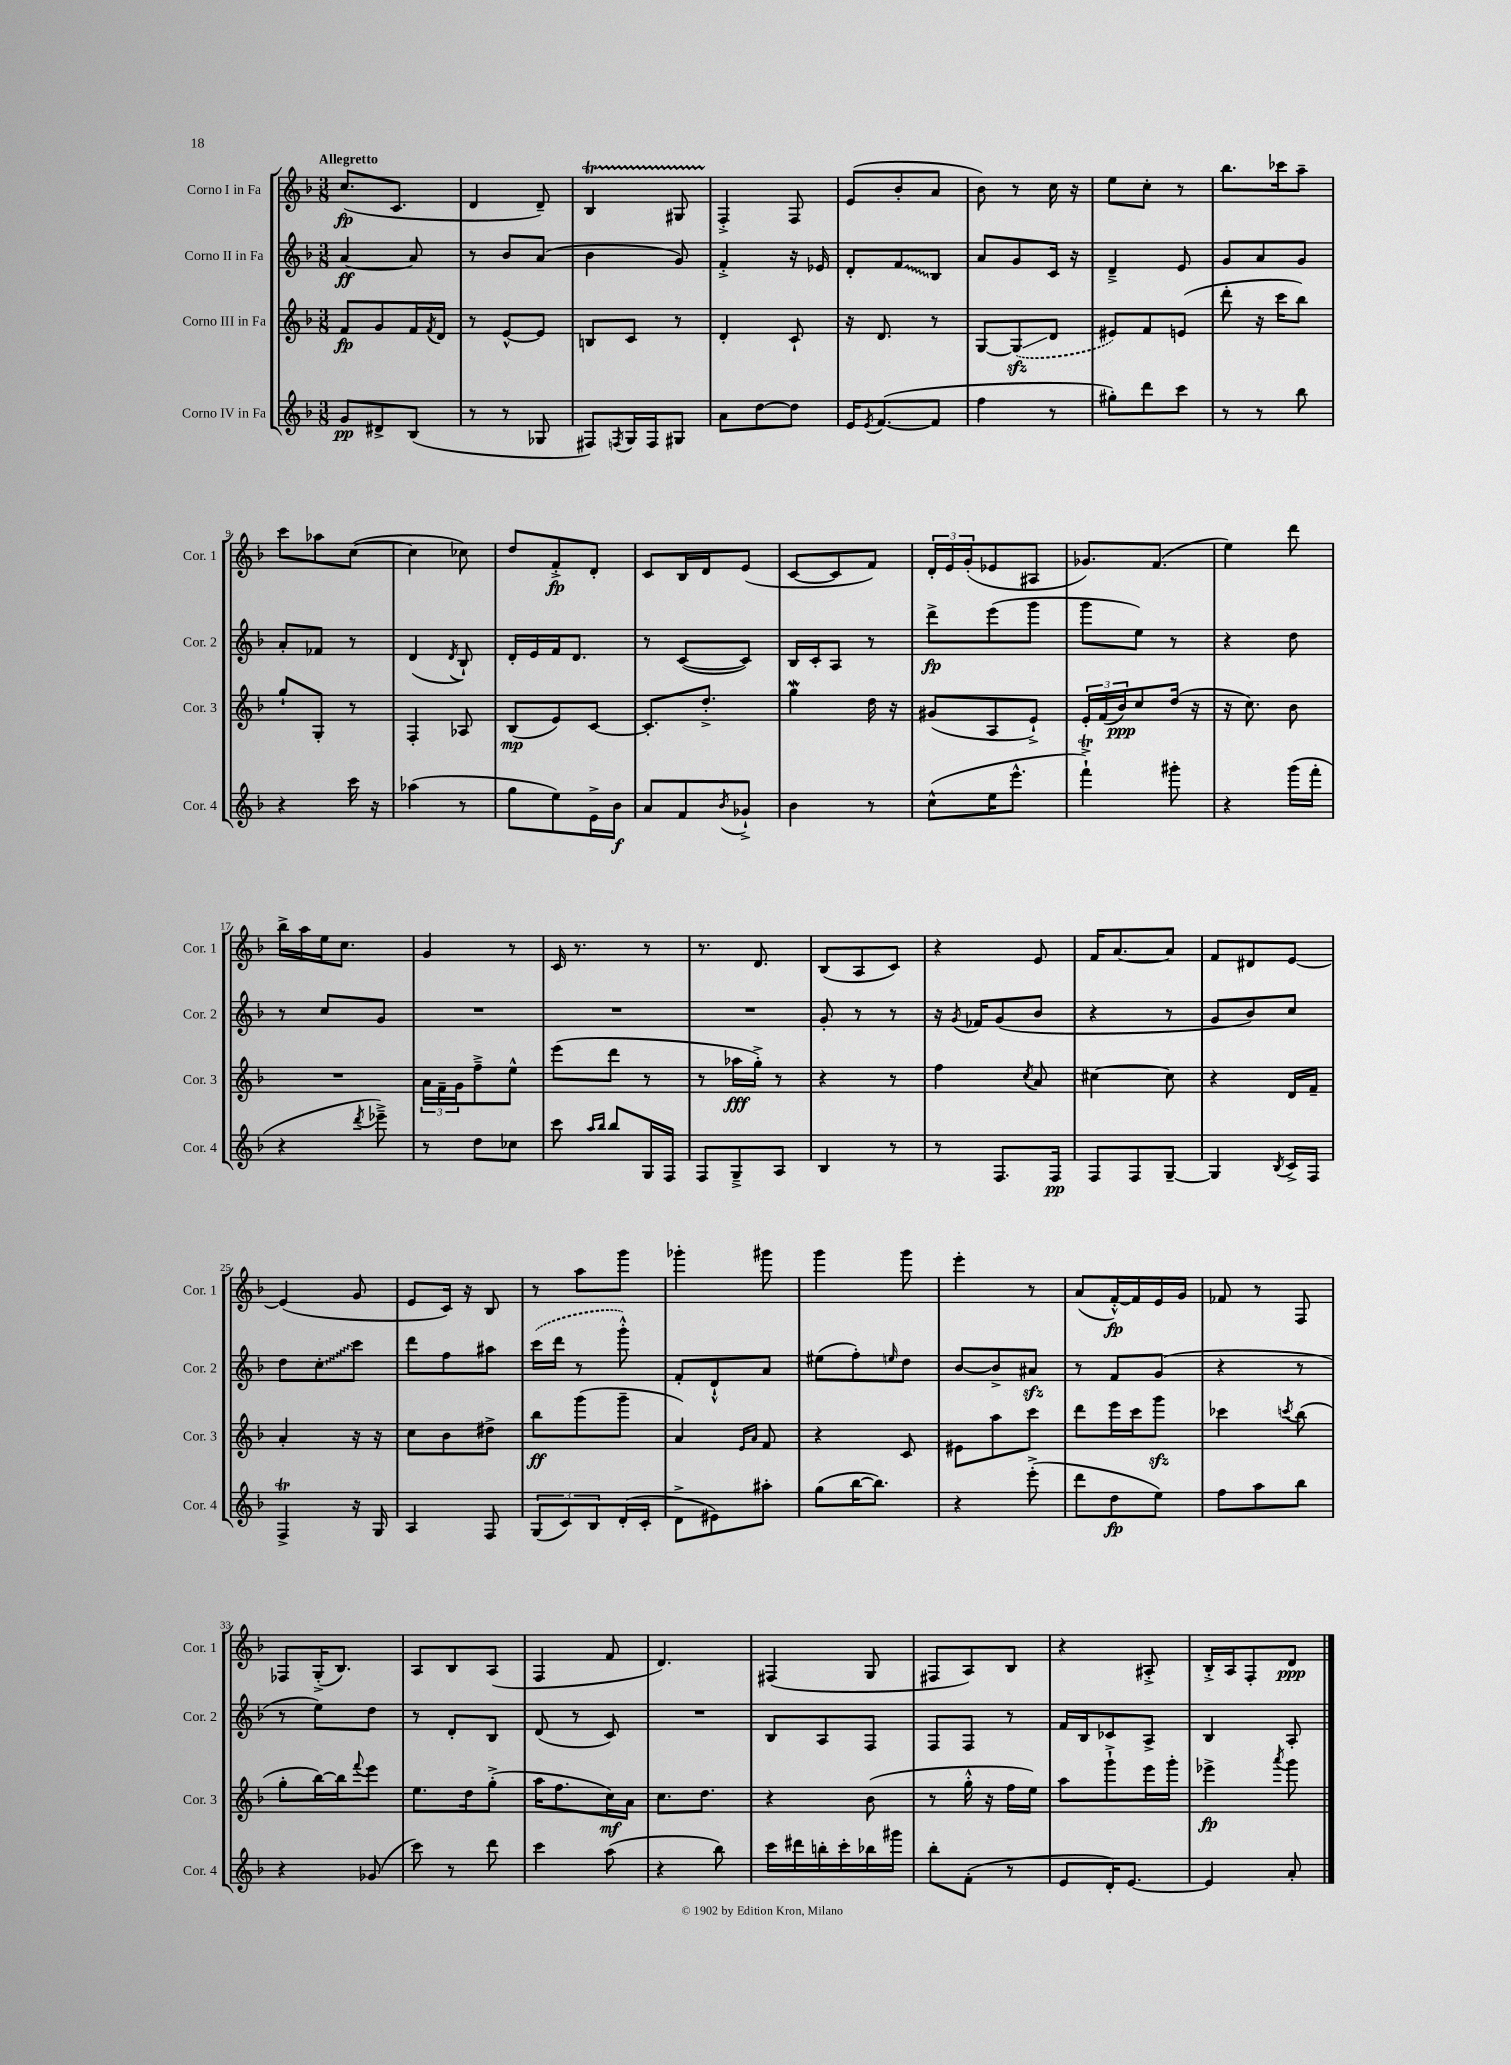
<<
\new StaffGroup <<
\new Staff = "s0" \with { instrumentName = "Corno I in Fa" shortInstrumentName = "Cor. 1" } {
    \clef treble \key f \major \numericTimeSignature \time 3/8 \tempo "Allegretto"
    c''8.\fp( c'8. |
    d'4 d'8--) |
    bes4\startTrillSpan gis8 |
    f4-.->\stopTrillSpan f8 |
    e'8( bes'8-. a'8 |
    bes'8) r8 c''16 r16 |
    e''8 c''8-. r8 |
    bes''8. ces'''16 a''8-- |
    c'''8 aes''8 c''8~( |
    c''4 ces''8) |
    d''8 f'8-.->\fp d'8-. |
    c'8 bes16 d'16 e'8( |
    c'8~ c'8 f'8) |
    \tuplet 3/2 { d'16-. e'16 g'16-.( } ees'8 ais8 |
    ges'8.) f'8.( |
    e''4) d'''8 |
    bes''16-> a''16 e''16 c''8. |
    g'4 r8 |
    c'16 r8. r8 |
    r8. d'8. |
    bes8( a8 c'8) |
    r4 e'8 |
    f'16 a'8.~ a'8 |
    f'8 dis'8 e'8~ |
    e'4( g'8 |
    e'8 c'16) r16 bes8 |
    r8 a''8 g'''8 |
    ges'''4-. gis'''8 |
    g'''4 g'''8 |
    e'''4-. r8 |
    a'8( f'16~-.-^\fp) f'16 e'16 g'16 |
    fes'8 r8 f8 |
    fes8 g16-.->( bes8.) |
    a8 bes8 a8( |
    f4 f'8 |
    d'4.) |
    fis4( g8 |
    fis8 a8) bes8 |
    r4 ais8-.-> |
    bes16-.-> a16 f8-. d'8\ppp \bar "|." |
}
\new Staff = "s1" \with { instrumentName = "Corno II in Fa" shortInstrumentName = "Cor. 2" } {
    \clef treble \key f \major \numericTimeSignature \time 3/8
    a'4~\ff a'8 |
    r8 bes'8 a'8( |
    bes'4 g'8) |
    f'4-.-> r16 ees'16 |
    d'8-. \once \override Glissando.style = #'zigzag f'8\glissando bes8 |
    a'8 g'8 c'16 r16 |
    d'4---> e'8 |
    g'8 a'8 g'8 |
    a'8-. fes'8 r8 |
    d'4( \acciaccatura { d'8 } bes8-!) |
    d'16-. e'16 f'16 d'8. |
    r8 c'8~( c'8) |
    bes16 c'16-. a8 r8 |
    d'''8->\fp e'''8( g'''8 |
    g'''8 e''8) r8 |
    r4 d''8 |
    r8 c''8 g'8 |
    R4. |
    R4. |
    R4. |
    g'8-. r8 r8 |
    r16 \acciaccatura { g'8 } fes'16 g'8( bes'8 |
    r4 r8 |
    g'8 bes'8) c''8 |
    d''8 \once \override Glissando.style = #'zigzag c''8-.\glissando c'''8 |
    d'''8 f''8 ais''8 |
    \once \slurDashed c'''16( d'''16 r8 g'''8-.-^) |
    f'8-. d'8-!-^ a'8 |
    eis''8( f''8-.) \grace { e''16 } d''8 |
    bes'8~ bes'8-> ais'8\sfz |
    r8 f'8 g'8( |
    r4 r8 |
    r8 e''8) d''8 |
    r8 d'8-. bes8 |
    d'8( r8 c'8) |
    R4. |
    bes8 a8 f8 |
    f8 f8 r8 |
    f'16 bes16 ces'8 a8-> |
    bes4 a8-. \bar "|." |
}
\new Staff = "s2" \with { instrumentName = "Corno III in Fa" shortInstrumentName = "Cor. 3" } {
    \clef treble \key f \major \numericTimeSignature \time 3/8
    f'8\fp g'8 f'16 \acciaccatura { f'8 } d'16 |
    r8 e'8~-^ e'8 |
    b8 c'8 r8 |
    d'4-. c'8-! |
    r16 d'8. r8 |
    g8~ \once \slurDashed g8\glissando\sfz( d'8 |
    eis'8) f'8 e'8( |
    d'''8-. r16 c'''16 bes''8) |
    g''8-! g8-. r8 |
    f4-. aes8 |
    bes8\mp( e'8) c'8~ |
    c'8.-. d''8.-.-> |
    g''4\mordent d''16 r16 |
    gis'8( a8 e'8-!->) |
    \tuplet 3/2 { e'16-. f'16( bes'16\ppp) } c''8 d''16( r16 |
    r16 c''8.) bes'8 |
    R4. |
    \tuplet 3/2 { a'16 f'16-- g'16 } f''8---> e''8-^ |
    e'''8( d'''8 r8 |
    r8 aes''16\fff g''16-.->) r8 |
    r4 r8 |
    f''4 \acciaccatura { c''8 } a'8 |
    cis''4~ cis''8 |
    r4 d'16 f'16-- |
    a'4-. r16 r16 |
    c''8 bes'8 dis''8-> |
    bes''8\ff g'''8( g'''8-- |
    a'4) \grace { e'16 a'16 } f'8 |
    r4 c'8 |
    eis'8 a''8 c'''8 |
    d'''8 e'''16 c'''16 g'''8\sfz |
    ces'''4 \acciaccatura { c'''8 } bes''8( |
    g''8-. bes''16~) bes''16 \appoggiatura { f'''8 } e'''8 |
    e''8. d''16 g''8-.->( |
    a''16 f''8. c''16\mf) a'16 |
    c''8. d''8. |
    r4 bes'8( |
    r8 g''16-.-^ r16 f''16 e''16) |
    a''8 g'''8-!-> e'''16 g'''16-. |
    ees'''4->\fp \acciaccatura { a'''8 } g'''8 \bar "|." |
}
\new Staff = "s3" \with { instrumentName = "Corno IV in Fa" shortInstrumentName = "Cor. 4" } {
    \clef treble \key f \major \numericTimeSignature \time 3/8
    g'8\pp dis'8-> bes8( |
    r8 r8 ges8 |
    fis8) \acciaccatura { f8 } g16 f16 gis8 |
    a'8 d''8~ d''8 |
    e'16 \acciaccatura { e'8 } f'8.~( f'8 |
    f''4 r8 |
    gis''8-.) d'''8 c'''8 |
    r8 r8 bes''8 |
    r4 c'''16 r16 |
    aes''4( r8 |
    g''8 e''8) e'16-> bes'16\f |
    a'8 f'8 \acciaccatura { bes'8 } ges'8-!-> |
    bes'4 r8 |
    c''8-^( e''16 e'''8.-^ |
    f'''4-!->\trill) gis'''8-. |
    r4 g'''16( f'''16-. |
    r4 \acciaccatura { d'''8 } ees'''8--->) |
    r8 d''8 ces''8 |
    c'''8 \grace { a''16 bes''16 } bes''8 g16 f16 |
    f8 g8---> a8 |
    bes4 r8 |
    r8 f8. f16\pp |
    f8 f8 g8~-- |
    g4 \acciaccatura { bes8 } c'16-> f16 |
    f4->\trill r16 g16 |
    a4 f8 |
    \tuplet 3/2 { g8( c'8) bes8 } d'16-.( c'16-. |
    d'8-> eis'8) ais''8-. |
    g''8( bes''16~ bes''8.) |
    r4 e'''8-.->( |
    d'''8 d''8\fp e''8) |
    f''8 a''8 bes''8 |
    r4 ges'8( |
    c'''8) r8 d'''8 |
    c'''4 a''8( |
    r4 bes''8) |
    c'''16 dis'''16 b''16-. c'''16-. bes''16 gis'''16 |
    bes''8-. f'8-.( r8 |
    e'8 d'16-.) e'8.~ |
    e'4 a'8-. \bar "|." |
}
>>
>>
